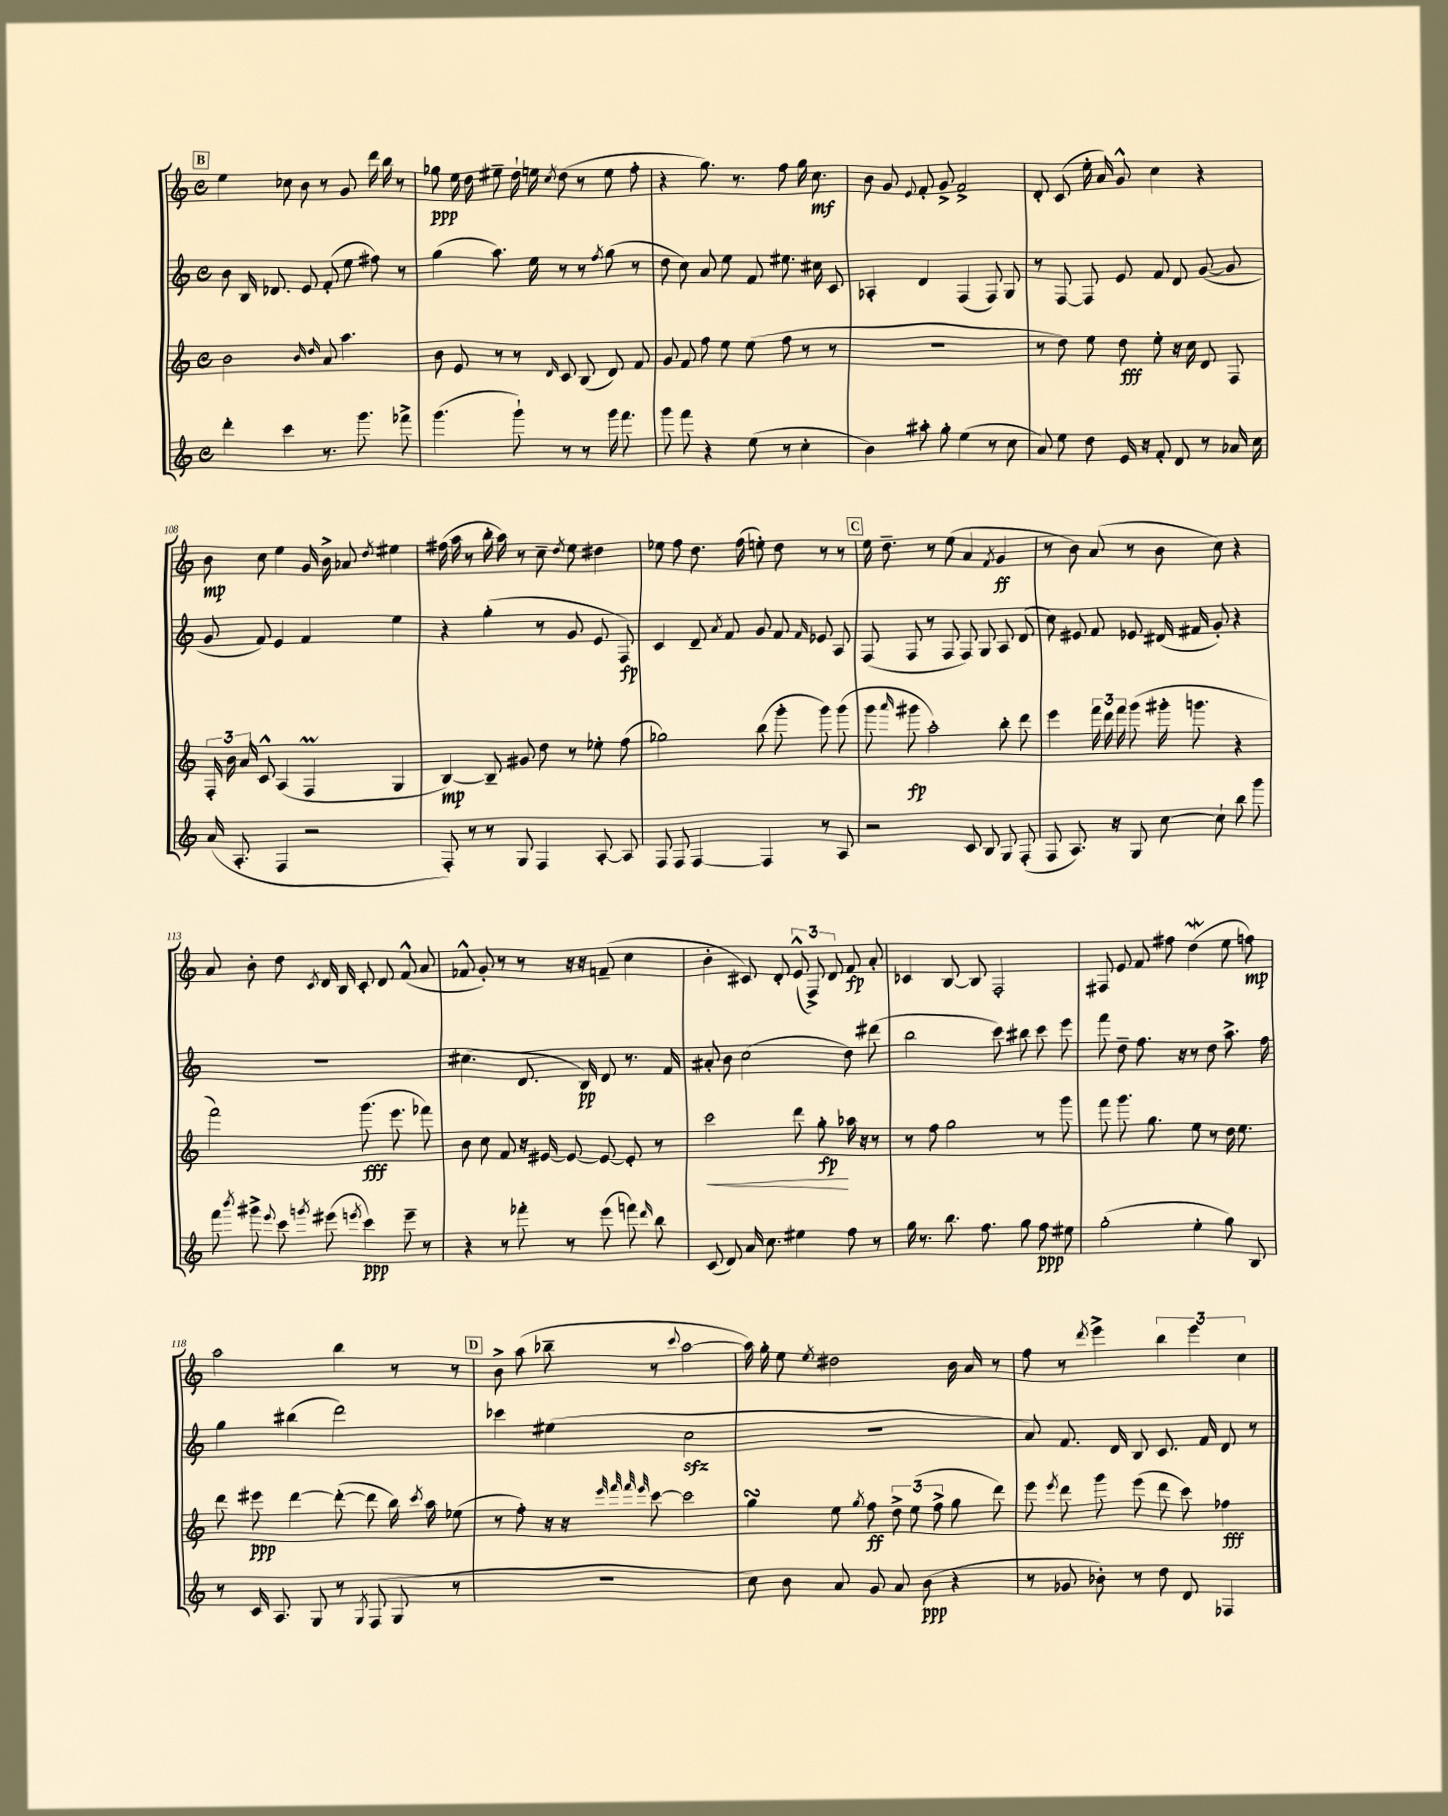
<<
\new StaffGroup <<
\new Staff = "s0" {
    \clef treble \key c \major \defaultTimeSignature \time 4/4
    \autoBeamOff \mark \markup { \box "B" } e''4 ces''8 b'8 r8 g'8 d'''16 b''16 r8 |
    ges''8\ppp e''16 d''16 eis''8-- d''16-! e''16 \acciaccatura { c''8 } d''8( r8 e''8 f''8-. |
    r4 g''8.) r8. f''8 g''16 c''8.\mf |
    b'8 g'8 \appoggiatura { e'8 } f'8-. g'8-> f'2-> |
    d'8-. c'8( e''16-. a'16) g'8-^ c''4 r4 |
    b'8\mp c''8 e''4 g'16 b'16-> aes'8 \acciaccatura { d''8 } eis''4 |
    fis''16( a''16 r8 b''16-. a''16) r8 c''8-- \acciaccatura { d''8 } e''8 dis''4 |
    ees''8 f''8 d''8. f''16( e''8-.) d''8 r8 r8 |
    \mark \markup { \box "C" } e''16 d''8.-- r8 e''8( a'4 \acciaccatura { f'8 } g'4\ff |
    r8 b'8) a'8( r8 b'8 c''8) r4 |
    a'8 b'8-. d''8 \acciaccatura { c'8 } d'16 b16 c'8-. d'8 f'8-^( a'8 |
    fes'8-^ g'8-.) r8 r8 r16 r16 f'8--( c''4 |
    b'4-. cis'8) d'8-. \tuplet 3/2 { e'8-^( f8->) d'8 } f'8\fp a'8-. |
    ces'4 b8~ b8 f2-. |
    fis8 e'8 f'8 fis''8 d''4\mordent( e''8 f''8\mp) |
    a''2 b''4 r8 r8 |
    \mark \markup { \box "D" } b'8-> a''8( bes''8-- r8 \appoggiatura { c'''8 } a''2~ |
    a''16) g''16-. e''8 \acciaccatura { e''8 } dis''2 b'16 a'16 r8 |
    f''8 r8 \acciaccatura { d'''8 } e'''4-> \tuplet 3/2 { b''4 e'''4 c''4 } \bar "|." |
}
\new Staff = "s1" {
    \clef treble \key c \major \defaultTimeSignature \time 4/4
    \autoBeamOff \mark \markup { \box "B" } b'8 b16 des'8. e'8 f'8-.( e''8 fis''8) r8 |
    g''4( a''8.) e''16 r8 r8 \acciaccatura { f''8 } g''8( r8 |
    d''8 c''8) a'8 e''8 f'8 eis''8. cis''16 c'8 |
    aes4-. d'4 f4( f8) g8 |
    r8 f8~ f8 e'8 f'8 d'8 g'8~( g'8 |
    g'8 f'8) e'4 f'4 e''4 |
    r4 g''4-.( r8 g'8 e'8 f8\fp) |
    c'4 d'8-- \acciaccatura { a'8 } f'8 g'8 f'8 \grace { f'16 } ees'8 a8 |
    \mark \markup { \box "C" } f8( f8 r8 f8 f8) g8 a8 d'8( |
    c''8) eis'8 f'8 ees'8 dis'16( fis'16 g'8-.) r4 |
    R1 |
    cis''4.( d'8. b16\pp) d'8 r8. f'16 |
    ais'8-. b'8 c''2( d''8) dis'''8( |
    b''2 c'''8) bis''8 c'''8 e'''8 |
    f'''8 d''8-- f''8. r16 r8 d''8 a''8.-> f''16 |
    g''4 bis''4( d'''2) |
    \mark \markup { \box "D" } ces'''4 eis''4( c''2\sfz |
    R1 |
    a'8) f'8. d'16 b8 c'8. f'16 d'8 r8 \bar "|." |
}
\new Staff = "s2" {
    \clef treble \key c \major \defaultTimeSignature \time 4/4
    \autoBeamOff \mark \markup { \box "B" } b'2 \grace { b'16 d''16 } a'8 a''4. |
    b'8 e'8 r8 r8 \grace { d'16 } c'8 b8( d'8) f'8 |
    g'8 f'8 f''8 e''8 e''8( f''8 r8 r8 |
    R1 |
    r8 d''8) e''8 d''8\fff e''8-. r16 c''16 d'8 f8 |
    \tuplet 3/2 { f16-. b'16 a'16 } c'8-^ a4( f4\prall g4 |
    b4~\mp) b8-- gis'8 d''8 r8 ees''8-. f''8( |
    ges''2) b''8( g'''8-. g'''8) g'''8( |
    \mark \markup { \box "C" } g'''8 \grace { a'''16 } gis'''8\fp a''2-.) b''8-. d'''8 |
    e'''4 \tuplet 3/2 { f'''16 d'''16 f'''16 } g'''8( gis'''16-. g'''8. r4 |
    f'''2) g'''8.\fff( e'''8. fes'''8) |
    b'8 c''8 f'8 r16 eis'16~ eis'8~ eis'8~ eis'8-. r8 |
    c'''2\< d'''8 g''8-.\fp\! aes''16 r16 r8 |
    r8 f''8 g''2 r8 g'''8 |
    f'''8 g'''8. g''8. e''8 r8 d''16 e''8. |
    d'''8 eis'''8\ppp d'''4~ d'''8~-.( d'''8 b''16) \acciaccatura { c'''8 } a''16 ees''8( |
    \mark \markup { \box "D" } r8 f''8-.) r16 r16 \grace { e'''32 f'''32 f'''32 e'''32 } c'''8~ c'''2 |
    g''4\turn e''8 \acciaccatura { g''8 } f''8\ff \tuplet 3/2 { d''8-> e''8( f''8-> } g''8 d'''8) |
    e'''8 \acciaccatura { e'''8 } d'''8 g'''8 e'''8( d'''8 c'''8) fes''4\fff \bar "|." |
}
\new Staff = "s3" {
    \clef treble \key c \major \defaultTimeSignature \time 4/4
    \autoBeamOff \mark \markup { \box "B" } d'''4-. c'''4 r8. g'''8. fes'''8-> |
    g'''4.( g'''8-!) r8 r8 g'''16 f'''8. |
    g'''8 f'''8 r4 e''8( r8 c''4-. |
    b'4) ais''8-. g''8-. e''4( r8 c''8 |
    a'8) e''8 d''8 e'16 r16 f'8-. d'8 r8 aes'16 c''16 |
    a'16( a8.-. f4 r2 |
    f8-.) r8 r8 g8 f4 a8~-. a8 |
    f8 f8 f4~ f4 r8 a8 |
    \mark \markup { \box "C" } r2 c'8 b8 g8 f8-.( |
    f8 a8.) r16 g8 c''8~ c''8-! b''8 g'''8 |
    f'''8 \acciaccatura { b'''8 } gis'''8-> \appoggiatura { e'''8 } c'''8 \acciaccatura { g'''8 } eis'''8( \acciaccatura { e'''8 } c'''4\ppp) e'''8-- r8 |
    r4 r8 fes'''8-. r8 e'''8( f'''8) \grace { d'''16 } b''8 |
    c'8( d'8) a'16 c''8. eis''4 f''8 r8 |
    g''16 r8. b''8. f''8. g''8 f''8\ppp eis''8 |
    g''2-.( e''4-. g''8) b8 |
    r8 c'16 a8. g8 r8 \acciaccatura { g8 } f8( g8 r8 |
    \mark \markup { \box "D" } R1 |
    c''8) b'8 a'8 g'8 a'8 b'8\ppp( r4 |
    r8 ges'8 bes'8-.) r8 d''8 d'8 fes4 \bar "|." |
}
>>
>>
\layout { \context { \Score currentBarNumber = #103 } }
